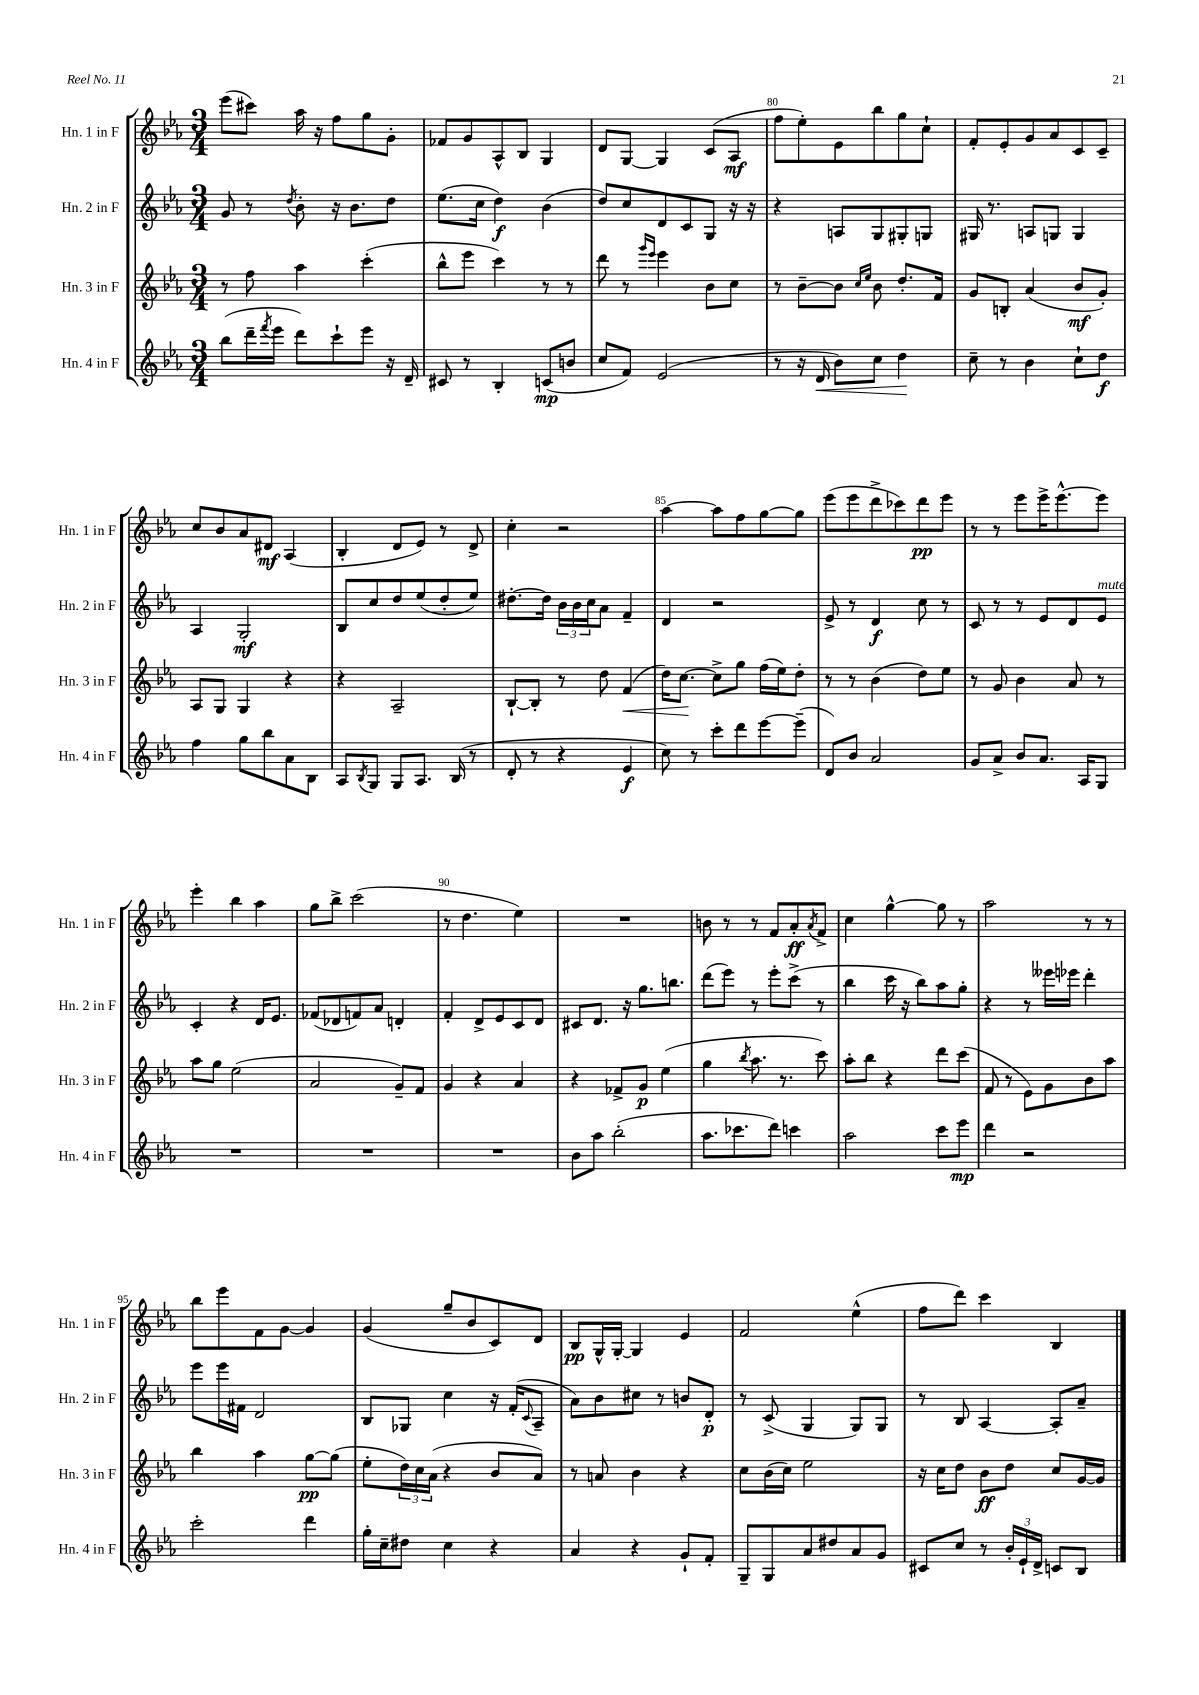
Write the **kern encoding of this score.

**kern	**kern	**kern	**kern
*staff4	*staff3	*staff2	*staff1
*clefG2	*clefG2	*clefG2	*clefG2
*k[b-e-a-]	*k[b-e-a-]	*k[b-e-a-]	*k[b-e-a-]
*M3/4	*M3/4	*M3/4	*M3/4
(8bb-	8r	8g	(8eee-
16ddd~	8ff	8r	8ccc#)
8qfff	.	.	.
16eee-	.	.	.
.	.	8qdd	.
8ddd)	4aa-	8b-'	16aa-
.	.	.	16r
8ccc`	.	16r	8ff
.	.	8.b-	.
8eee-	(4ccc'	.	8gg
16r	.	8dd	8g'
16d~	.	.	.
=	=	=	=
8c#	8bb-^^	(8.ee-	8f-
8r	8eee-	.	8g
.	.	16cc	.
4B-'	4ccc)	4dd)	8A-^^
.	.	.	8B-
(8c	8r	(4b-	4G
8b	8r	.	.
=	=	=	=
8cc	8ddd	8dd)	8d
8f)	8r	8cc	[8G
.	16qqggg	.	.
.	16qqeee-	.	.
(2e-	4eee-	8d	4G]
.	.	8c	.
.	8b-	8G	(8c
.	8cc	16r	8A-
.	.	16r	.
=	=	=	=
8r	8r	4r	8ff
16r	[8b-~	.	8ee-')
16d	.	.	.
8b-)	8b-]	8A	8e-
.	16qqcc	.	.
.	16qqee-	.	.
8cc	8b-	8G	8bb-
4dd	8.dd'	8G#'	8gg
.	.	8G	8cc`
.	16f	.	.
=	=	=	=
8cc~	8g	16G#	8f'
.	.	8.r	.
8r	8B'	.	8e-'
4b-	(4a-	8A	8g
.	.	8G	8a-
8cc`	8b-	4G	8c
8dd	8g')	.	8c~
=	=	=	=
4ff	8A-	4A-	8cc
.	8G	.	8b-
8gg	4G	2G'	8a-
8bb-	.	.	8d#
8a-	4r	.	(4A-
8B-	.	.	.
=	=	=	=
8A-	4r	8B-	4B-'
8qB-	.	.	.
8G	.	8cc	.
8G	2A-~	8dd	8d
8.A-	.	(8ee-	8e-)
.	.	8dd'	8r
(16B-	.	.	.
8r	.	8ee-)	8d^
=	=	=	=
8d'	[8B-`	[8.dd#'	4cc'
8r	8B-']	.	.
.	.	16dd#]	.
4r	8r	24b-	2r
.	.	24b-	.
.	.	24cc	.
.	8dd	8a-	.
4e-	(4f	4f~	.
=	=	=	=
8cc)	16dd)	4d	[4aa-
.	[8.cc	.	.
8r	.	.	.
8ccc'	8cc^]	2r	8aa-]
8ddd	8gg	.	8ff
[8eee-	(16ff	.	[8gg
.	16ee-)	.	.
(8eee-~]	8dd'	.	8gg]
=	=	=	=
8d)	8r	8e-^	(8eee-
8b-	8r	8r	8eee-
2a-	(4b-	4d	8ddd^
.	.	.	8ccc-)
.	8dd)	8cc	8ddd
.	8ee-	8r	8eee-
=	=	=	=
8g	8r	8c	8r
8a-^	8g	8r	8r
8b-	4b-	8r	8eee-
8.a-	.	8e-	16eee-^
.	.	.	[8.eee-^^
.	8a-	8d	.
16A-	.	.	.
8G	8r	8e-	8eee-]
=	=	=	=
2.r	8aa-	4c'	4eee-'
.	8gg	.	.
.	(2ee-	4r	4bb-
.	.	16d	4aa-
.	.	8.e-	.
=	=	=	=
2.r	2a-	(8f-	8gg
.	.	8d-	8bb-^
.	.	8f)	(2ccc
.	.	8a-	.
.	8g~)	4d'	.
.	8f	.	.
=	=	=	=
2.r	4g	4f'	8r
.	.	.	4.dd
.	4r	8d^	.
.	.	8e-	.
.	4a-	8c	4ee-)
.	.	8d	.
=	=	=	=
8b-	4r	8c#	2.r
8aa-	.	8.d	.
(2bb-'	8f-^	.	.
.	.	16r	.
.	8g	8.gg	.
.	(4ee-	.	.
.	.	8.bb	.
=	=	=	=
8.aa-	4gg	(8ddd	8b
.	.	8eee-)	8r
8.ccc-	.	.	.
.	8qbb-	.	.
.	8.aa-	8r	8r
8ddd)	.	8eee-'	8f
.	8.r	.	.
4ccc	.	(8ccc^	8a-'
.	.	.	8qa-
.	8ccc)	8r	8f^
=	=	=	=
2aa-	8aa-'	4bb-	4cc
.	8bb-	.	.
.	4r	16ccc	[4gg^^
.	.	16r	.
.	.	8bb-)	.
8ccc	8ddd	8aa-	8gg]
8eee-	(8ccc	8gg'	8r
=	=	=	=
4ddd	8f	4r	2aa-
.	8r	.	.
2r	8e-)	8r	.
.	8g	16eee--	.
.	.	16eee-	.
.	8b-	4ddd'	8r
.	8aa-	.	8r
=	=	=	=
2ccc'	4bb-	8eee-	8bb-
.	.	16eee-	8eee-
.	.	16f#	.
.	4aa-	2d	8f
.	.	.	[8g
4ddd	[8gg	.	4g]
.	(8gg]	.	.
=	=	=	=
16gg'	8ee-'	8B-	(4g
16cc~	.	.	.
8dd#	24dd)	8G-	.
.	24cc	.	.
.	(24a-	.	.
4cc	4r	4cc	8gg~
.	.	.	8b-
4r	8b-	16r	8c)
.	.	(16f'	.
.	.	8qqc	.
.	8a-)	8A-~	8d
=	=	=	=
4a-	8r	8a-)	8B-
.	8a	8b-	16G^^
.	.	.	[16G'
4r	4b-	8cc#	4G]
.	.	8r	.
8g`	4r	8b	4e-
8f'	.	8d'	.
=	=	=	=
8G~	8cc	8r	2f
8G	(16b-	(8c^	.
.	16cc)	.	.
8a-	2ee-	4G	.
8dd#	.	.	.
8a-	.	8G)	(4ee-^^
8g	.	8G	.
=	=	=	=
8c#	16r	8r	8ff
.	16cc	.	.
8cc	8dd	8B-	8ddd)
8r	8b-	[4A-	4ccc
24b-'	8dd	.	.
24e-`	.	.	.
24d^	.	.	.
8c	8cc	8A-']	4B-
8B-	[16g	8a-~	.
.	16g]	.	.
==	==	==	==
*-	*-	*-	*-
